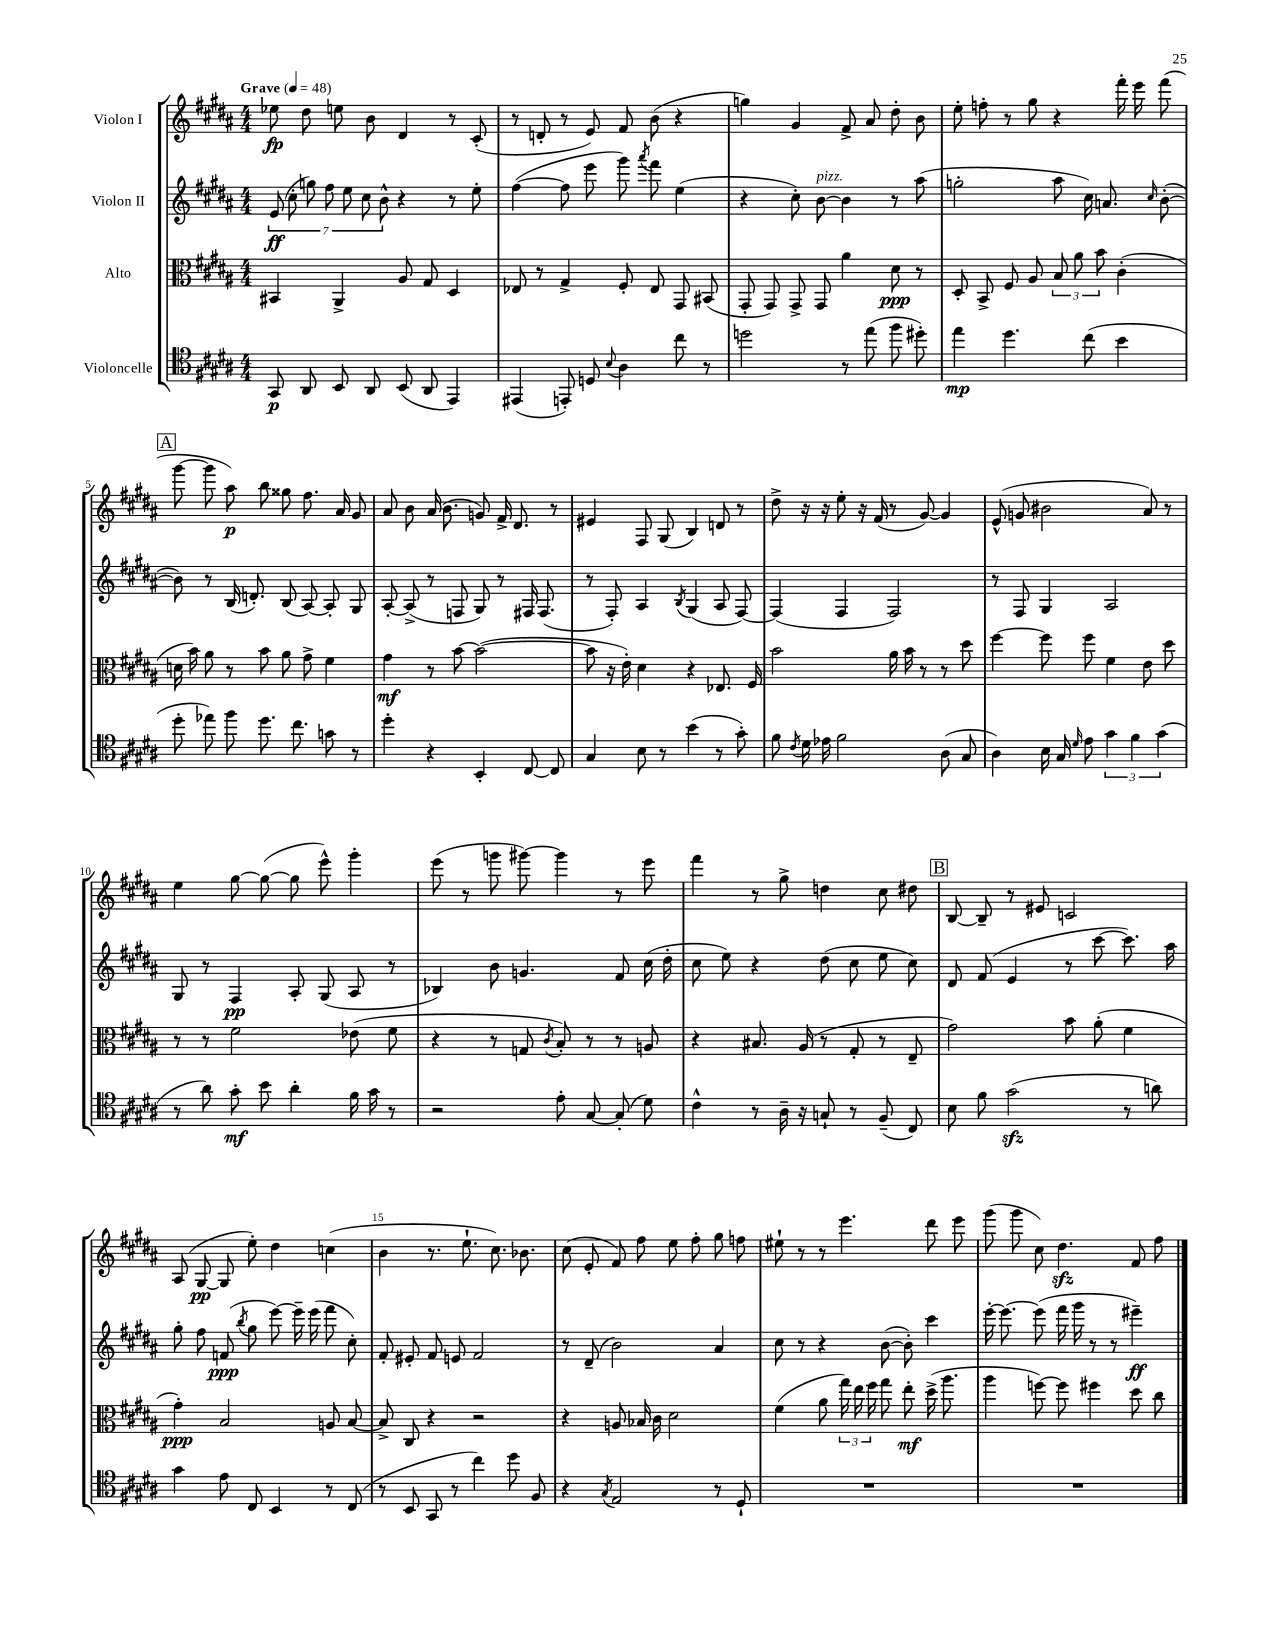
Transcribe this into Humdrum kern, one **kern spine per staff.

**kern	**kern	**kern	**kern
*staff4	*staff3	*staff2	*staff1
*clefC4	*clefC3	*clefG2	*clefG2
*k[f#c#g#d#a#]	*k[f#c#g#d#a#]	*k[f#c#g#d#a#]	*k[f#c#g#d#a#]
*M4/4	*M4/4	*M4/4	*M4/4
*MM48	*MM48	*MM48	*MM48
8GG#/	4BB#/	(14e/	8ee-\
.	.	14cc#'\	.
8AA#/	.	.	8dd#\
.	.	14gg\)	.
.	.	14ff#\	.
8BB/	4AA#^/	.	8ee\
.	.	14ee\	.
.	.	14cc#\	.
8AA#/	.	.	8b\
.	.	14b^^\	.
(8BB/	8A#/	4r	4d#/
8AA#/	8G#/	.	.
4EE/)	4D#/	8r	8r
.	.	8ee'\	(8c#'/
=	=	=	=
(4EE#/	8E-/	([4ff#\	8r
.	8r	.	8d'/
8EE'/)	4G#^/	8ff#\]	8r
8D/	.	8eee\	8e/)
8qqB/	.	.	.
4A#\	8F#'/	8ggg#\)	8f#/
.	.	8qaaa#/	.
.	8E-/	8fff#\	(8b\
8cc#\	8GG#/	(4ee\	4r
8r	(8BB#/	.	.
=	=	=	=
2dd\	8GG#'/	4r	4gg\)
.	8GG#/)	.	.
.	8GG#^/	8cc#'\)	4g#/
.	8GG#/	[8b\	.
8r	4a#\	4b\]	8f#^/
(8ee\	.	.	8a#/
8ff#\	8d#\	8r	8dd#'\
8dd#'\)	8r	(8aa#\	8b\
=	=	=	=
4ee\	8D#'/	2gg'\	8ee'\
.	8BB^/	.	8ff'\
4.dd#\	8F#/	.	8r
.	8A#/	.	8gg#\
.	12B/	8aa#\	4r
.	12a#\	.	.
(8cc#\	.	16cc#\)	.
.	12b\	.	.
.	.	8.a/	.
4b\	(4c#'\	.	16fff#'\
.	.	.	16eee\
.	.	16qqcc#/	.
.	.	([8b'\	(8fff#\
=	=	=	=
8dd#'\	16d\	8b\])	[8ggg#\
.	16b\)	.	.
8ee-\)	8a#\	8r	8ggg#\]
8ff#\	8r	(16B/	8aa#\)
.	.	8.d'/)	.
8.dd#\	8b\	.	8bb\
.	8a#\	(8B/	8gg##\
8.cc#\	.	.	.
.	8g#^\	[8A#/)	8.ff#\
8g\	4f#\	8A#'/]	.
.	.	.	16a#/
8r	.	8G#/	8g#/
=	=	=	=
4dd#'\	4g#\	[8A#'/	8a#/
.	.	(8A#^/]	8b\
4r	8r	8r	(16a#/
.	.	.	8.b\
.	[8b\	8F/	.
4BB'/	(2b\_	8G#/)	8g/)
.	.	8r	16f#^/
.	.	.	8.d#/
[8C#/	.	16F#/	.
.	.	(8.F#/	.
8C#/]	.	.	8r
=	=	=	=
4G#/	8b\]	8r	4e#/
.	16r	8F#'/)	.
.	16e'\)	.	.
8B\	4d#\	4A#/	8F#/
8r	.	.	(8G#/
.	.	8qB/	.
(4b\	4r	(4G#/	4B/)
8r	8.E-/	8A#/	8d/
8g#'\)	.	[8F#/)	8r
.	16F#/	.	.
=	=	=	=
8f#\	2b\	(4F#/]	8dd#^\
8qc#/	.	.	.
16d#\	.	.	16r
16e-\	.	.	16r
2f#\	.	4F#/	8ee'\
.	.	.	16r
.	.	.	(16f#/
.	16a#\	2F#/)	8r
.	16b\	.	.
.	8r	.	[8g#/)
(8A#\	8r	.	4g#/]
8G#/	8dd#\	.	.
=	=	=	=
4A#\)	[4ff#\	8r	(8e^^/
.	.	8F#/	8g/
16B\	8ff#\]	4G#/	2b#\
16G#/	.	.	.
16qqd#/	.	.	.
8e\	8ff#\	.	.
6g#\	4f#\	2A#/	.
6f#\	.	.	.
.	8e\	.	8a#/)
(6g#\	.	.	.
.	8dd#\	.	8r
=	=	=	=
8r	8r	8G#/	4ee\
8a#\)	8r	8r	.
8g#'\	2f#\	4F#/	[8gg#\
8b\	.	.	(8gg#\_
4a#'\	.	8A#'/	8gg#\]
.	.	(8G#/	8eee^^\)
16f#\	(8e-\	8A#/	4ggg#'\
16g#\	.	.	.
8r	8f#\	8r	.
=	=	=	=
2r	4r	4B-/)	(8eee\
.	.	.	8r
.	8r	8b\	8ggg\
.	8G/	4.g/	[8ggg#\)
.	8qc#/	.	.
8e'\	8B'/)	.	4ggg#\]
[8G#/	8r	.	.
(8G#'/]	8r	8f#/	8r
8d#\)	8A/	(16cc#\	8eee\
.	.	16dd#'\	.
=	=	=	=
4c#^^\	4r	8cc#\	4fff#\
.	.	8ee\)	.
8r	8.B#/	4r	8r
16A#~\	.	.	8gg#^\
16r	(16A#/	.	.
8G`/	8r	(8dd#\	4dd\
8r	8G#'/	8cc#\	.
(8F#~/	8r	8ee\	8cc#\
8C#/)	8E~/	8cc#\)	8dd#\
=	=	=	=
8B\	2g#\)	8d#/	[8B/
8f#\	.	(8f#/	8B~/]
(2g#\	.	4e/	8r
.	.	.	8e#/
.	8b\	8r	2c/
.	(8a#'\	[8ccc#\	.
8r	4f#\	8.ccc#\])	.
8a\)	.	.	.
.	.	16aa#\	.
=	=	=	=
4g#\	4g#'\)	8gg#'\	(8A#/
.	.	8ff#\	[8G#/
8e\	2B/	(8f/	8G#/]
.	.	8qbb/	.
8C#/	.	8gg#\	8ee'\)
4BB/	.	[8eee\)	4dd#\
.	.	16eee~\]	.
.	.	(16eee\	.
8r	8A/	8fff#\	(4cc\
(8C#/	[8B/	8cc#'\)	.
=	=	=	=
8r	8B^/]	8f#'/	4b\
8BB/	8C#/	8e#'/	.
8GG#/	4r	8f#/	8.r
8r	.	8e/	.
.	.	.	8.ee`\
4cc#\)	2r	2f#/	.
.	.	.	8.cc#\)
8dd#\	.	.	.
.	.	.	8.b-\
8F#/	.	.	.
=	=	=	=
4r	4r	8r	(8cc#\
.	.	(8d#~/	8e'/
8qG#/	.	.	.
2E/	8A/	2b\)	8f#/)
.	16B-/	.	8ff#\
.	16c#\	.	.
.	2d#\	.	8ee\
.	.	.	8ff#'\
8r	.	4a#/	8gg#\
8D#`/	.	.	8ff\
=	=	=	=
1r	(4f#\	8cc#\	8ee#`\
.	.	8r	8r
.	8a#\	4r	8r
.	24gg#\)	.	4.eee\
.	24ee\	.	.
.	24ff#\	.	.
.	8gg#\	([8b\	.
.	8ee'\	8b'\])	.
.	(16dd#^\	4ccc#\	8ddd#\
.	8.aa#\	.	.
.	.	.	8eee\
=	=	=	=
1r	4aa#\	[16eee'\	(8ggg#\
.	.	8.eee\_	.
.	.	.	8ggg#\
.	[8ff\)	(8eee\]	8cc#\)
.	8ff\]	16fff#\	4.dd#\
.	.	16ggg#\	.
.	4ff#\	8r	.
.	.	8r	.
.	8dd#\	4eee#~\)	8f#/
.	8cc#\	.	8ff#\
==	==	==	==
*-	*-	*-	*-
